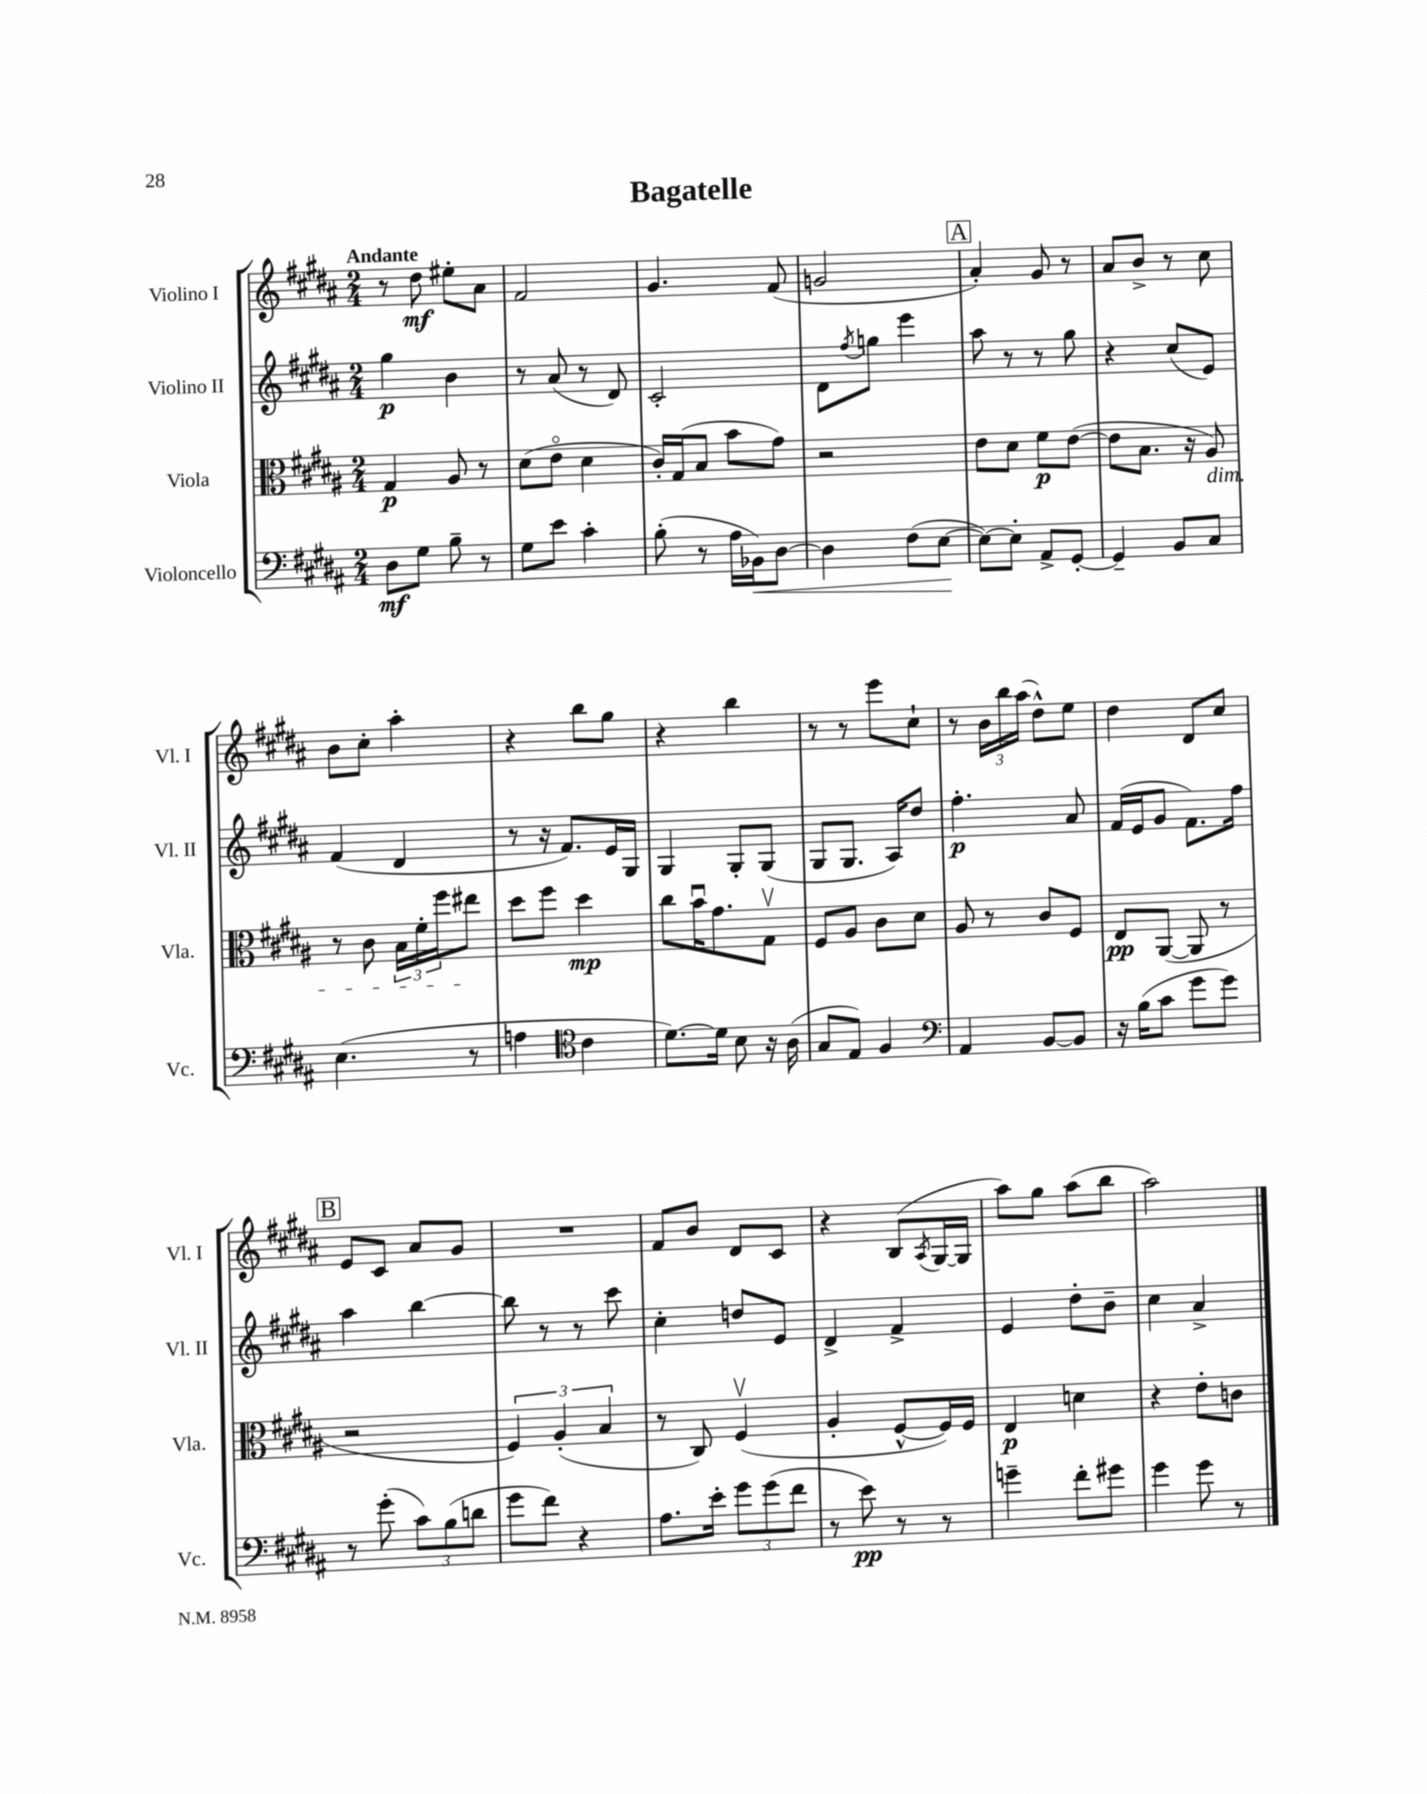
\header { title = "Bagatelle" }
<<
\new StaffGroup <<
\new Staff = "s0" \with { instrumentName = "Violino I" shortInstrumentName = "Vl. I" } {
    \clef treble \key b \major \numericTimeSignature \time 2/4 \tempo "Andante"
    r8 dis''8\mf eis''8-. ais'8 |
    fis'2 |
    gis'4. fis'8( |
    g'2 |
    \mark \markup { \box "A" } ais'4-.) gis'8 r8 |
    ais'8 b'8-> r8 cis''8 |
    b'8 cis''8-. ais''4-. |
    r4 b''8 gis''8 |
    r4 b''4 |
    r8 r8 e'''8 cis''8-! |
    r8 \tuplet 3/2 { b'16 b''16 ais''16( } dis''8-^) e''8 |
    dis''4 dis'8 cis''8 |
    \mark \markup { \box "B" } e'8 cis'8 ais'8 gis'8 |
    R2 |
    fis'8 b'8 dis'8 cis'8 |
    r4 b8( \acciaccatura { ais8 } gis16~ gis16 |
    ais''8) gis''8 ais''8( b''8 |
    ais''2) \bar "|." |
}
\new Staff = "s1" \with { instrumentName = "Violino II" shortInstrumentName = "Vl. II" } {
    \clef treble \key b \major \numericTimeSignature \time 2/4
    gis''4\p b'4 |
    r8 ais'8( r8 dis'8) |
    cis'2-. |
    dis'8 \acciaccatura { fis''8 } g''8 e'''4 |
    \mark \markup { \box "A" } ais''8 r8 r8 gis''8 |
    r4 cis''8( e'8) |
    fis'4( dis'4 |
    r8 r16 fis'8.) e'16 gis16 |
    gis4 gis8-. gis8( |
    gis8 gis8. ais16) dis''8 |
    fis''4.-.\p ais'8 |
    fis'16( e'16 gis'8 fis'8.) fis''16 |
    \mark \markup { \box "B" } ais''4 b''4~ |
    b''8 r8 r8 cis'''8 |
    cis''4-. d''8 e'8 |
    dis'4-> fis'4-> |
    e'4 dis''8-. b'8-- |
    cis''4 ais'4-> \bar "|." |
}
\new Staff = "s2" \with { instrumentName = "Viola" shortInstrumentName = "Vla." } {
    \clef alto \key b \major \numericTimeSignature \time 2/4
    gis4\p ais8 r8 |
    dis'8( e'8\flageolet dis'4 |
    cis'16-.) gis16( b8 b'8 gis'8) |
    r2 |
    \mark \markup { \box "A" } e'8 dis'8 fis'8\p e'8~( |
    e'8 b8. r16 ais8\dim) |
    r8 cis'8 \tuplet 3/2 { b16 fis'16-. fis''16 } eis''8\! |
    dis''8 fis''8 dis''4\mp |
    cis''8 b'16\downbow gis'8. gis8\upbow |
    fis8 ais8 cis'8 dis'8 |
    ais8 r8 cis'8 fis8 |
    e8\pp ais,8~( ais,8 r8 |
    \mark \markup { \box "B" } r2 |
    \tuplet 3/2 { fis4) ais4-.( b4 } |
    r8 cis8) fis4\upbow( |
    ais4-. fis8~-^ fis16) fis16 |
    e4\p d'4 |
    r4 e'8-. c'8 \bar "|." |
}
\new Staff = "s3" \with { instrumentName = "Violoncello" shortInstrumentName = "Vc." } {
    \clef bass \key b \major \numericTimeSignature \time 2/4
    dis8\mf gis8 b8-- r8 |
    gis8 e'8 cis'4-. |
    b8-.( r8 ais16 bes,16\<) dis8~ |
    dis4 fis8( e8~\! |
    \mark \markup { \box "A" } e8~) e8-. ais,8-> gis,8~-. |
    gis,4-- b,8 cis8 |
    e4.( r8 |
    a4 \clef tenor cis'4 |
    dis'8.~) dis'16 b8 r16 ais16( |
    gis8 e8) fis4 |
    \clef bass ais,4 b,8~ b,8 |
    r16 b16( cis'8 gis'8 gis'8) |
    \mark \markup { \box "B" } r8 gis'8-.( \tuplet 3/2 { cis'8) b8( d'8 } |
    gis'8 fis'8) r4 |
    ais8. e'16-. \tuplet 3/2 { gis'8 gis'8( fis'8 } |
    r8 e'8\pp) r8 r8 |
    g'4-- fis'8-. gis'8 |
    gis'4 gis'8 r8 \bar "|." |
}
>>
>>
\layout { \context { \Score \remove "Bar_number_engraver" } }
